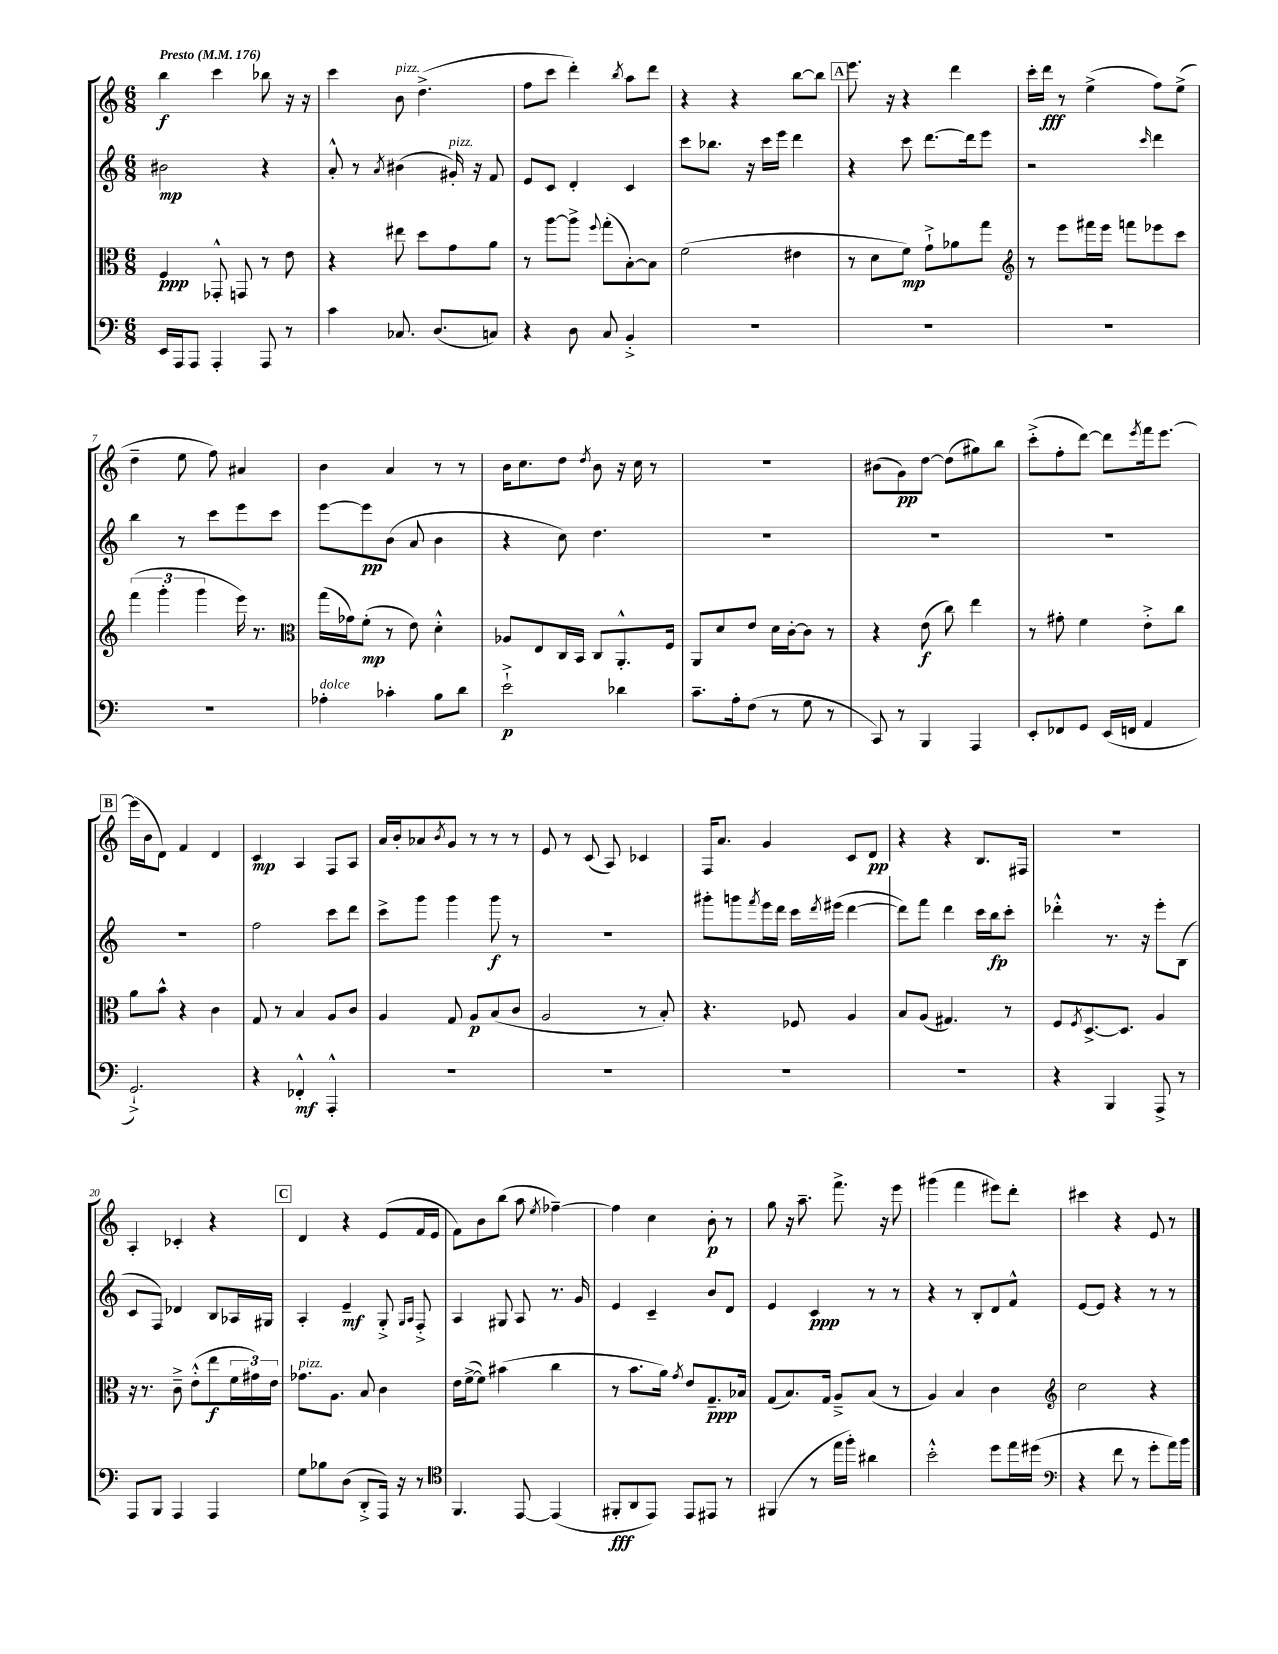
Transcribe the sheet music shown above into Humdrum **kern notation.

**kern	**dynam	**kern	**dynam	**kern	**dynam	**kern	**dynam
*part4	*part4	*part3	*part3	*part2	*part2	*part1	*part1
*staff4	*staff4	*staff3	*staff3	*staff2	*staff2	*staff1	*staff1
*clefF4	*	*clefC3	*	*clefG2	*	*clefG2	*
*k[]	*	*k[]	*	*k[]	*	*k[]	*
*M6/8	*	*M6/8	*	*M6/8	*	*M6/8	*
*MM176	*	*MM176	*	*MM176	*	*MM176	*
=1	=1	=1	=1	=1	=1	=1	=1
!	!	!	!	!	!	!LO:TX:a:B:t=Presto	!
16EE/LL	.	4F/	ppp	2b#X\	mp	4bb\	f
16AAA/J	.	.	.	.	.	.	.
8AAA/J	.	.	.	.	.	.	.
4AAA'/	.	8GG-X'^^/	.	.	.	4ccc\	.
.	.	8GGn/	.	.	.	.	.
8AAA/	.	8r	.	4r	.	8bb-X\	.
8r	.	8e\	.	.	.	16r	.
.	.	.	.	.	.	16r	.
=2	=2	=2	=2	=2	=2	=2	=2
4c\	.	4r	.	8a'^^/	.	4ccc\	.
.	.	.	.	8r	.	.	.
.	.	.	.	8qa/	.	.	.
!	!	!	!	!	!	!LO:TX:a:i:t=pizz.	!
8.C-X/	.	8ee#X\	.	(4b#X\	.	8b\	.
.	.	8dd\L	.	.	.	(4.dd^\	.
(8.D/L	.	.	.	.	.	.	.
!	!	!	!	!LO:TX:a:i:t=pizz.	!	!	!
.	.	8g\	.	16g#X'/)	.	.	.
.	.	.	.	16r	.	.	.
8Cn/J)	.	8a\J	.	8f/	.	.	.
=3	=3	=3	=3	=3	=3	=3	=3
4r	.	8r	.	8e/L	.	8ff\L	.
.	.	[8aa\L	.	8c/J	.	8ccc\J	.
8D\	.	8aa^\J]	.	4d'/	.	4ddd'\)	.
.	.	8qqff/	.	.	.	.	.
8C/	.	(8gg'\L	.	.	.	.	.
.	.	.	.	.	.	8qbb/	.
4BB'^/	.	[8B'\)	.	4c/	.	8aa\L	.
.	.	8B\J]	.	.	.	8ddd\J	.
=4	=4	=4	=4	=4	=4	=4	=4
2.r	.	(2f\	.	8ccc\L	.	4r	.
.	.	.	.	8.bb-X\J	.	.	.
.	.	.	.	.	.	4r	.
.	.	.	.	16r	.	.	.
.	.	.	.	16ccc\LL	.	.	.
.	.	.	.	16eee\JJ	.	.	.
.	.	4e#X\	.	4ddd\	.	[8bb\L	.
.	.	.	.	.	.	8bb\J]	.
!!LO:REH:place=s1:t=A
=5	=5	=5	=5	=5	=5	=5	=5
2.r	.	8r	.	4r	.	8.eee\	.
.	.	8d\L	.	.	.	.	.
.	.	.	.	.	.	16r	.
.	.	8f\J)	mp	8ccc\	.	4r	.
.	.	8g`^\L	.	[8.ddd\L	.	.	.
.	.	8a-X\	.	.	.	4ddd\	.
.	.	.	.	16ddd\k]	.	.	.
.	.	8gg\J	.	8eee\J	.	.	.
=6	=6	=6	=6	=6	=6	=6	=6
*	*	*clefG2	*	*	*	*	*
2.r	.	8r	.	2r	.	16ccc'\LL	.
.	.	.	.	.	.	16ddd\JJ	fff
.	.	8eee\L	.	.	.	8r	.
.	.	16fff#X\L	.	.	.	(4ee^\	.
.	.	16eee\JJ	.	.	.	.	.
.	.	8fffn\L	.	.	.	.	.
.	.	.	.	16qqccc/	.	.	.
.	.	8eee-X\	.	4ddd\	.	8ff\L)	.
.	.	8ccc\J	.	.	.	(8ee^\J	.
!!LO:LB:g=z
=7	=7	=7	=7	=7	=7	=7	=7
2.r	.	(6fff\	.	4bb\	.	4dd~\	.
.	.	6ggg'\	.	.	.	.	.
.	.	.	.	8r	.	8ee\	.
.	.	6ggg\	.	.	.	.	.
.	.	.	.	8ccc\L	.	8ff\)	.
.	.	16eee\)	.	8eee\	.	4a#X/	.
.	.	8.r	.	.	.	.	.
.	.	.	.	8ccc\J	.	.	.
=8	=8	=8	=8	=8	=8	=8	=8
*	*	*clefC3	*	*	*	*	*
!LO:TX:a:i:t=dolce	!	!	!	!	!	!	!
4A-X'\	.	(16gg\LL	.	[8eee\L	.	4b\	.
.	.	16g-X\J)	.	.	.	.	.
.	.	(8f'\J	mp	8eee\]	pp	.	.
4c-X'\	.	8r	.	(8b\J	.	4a/	.
.	.	8e\)	.	8a/	.	.	.
8B\L	.	4d'^^\	.	4b\	.	8r	.
8d\J	.	.	.	.	.	8r	.
=9	=9	=9	=9	=9	=9	=9	=9
2e`^\	p	8A-X/L	.	4r	.	16b\KL	.
.	.	.	.	.	.	8.cc\	.
.	.	8E/	.	.	.	.	.
.	.	16C/L	.	8cc\)	.	8dd\J	.
.	.	16BB/JJ	.	.	.	.	.
.	.	.	.	.	.	8qdd/	.
.	.	8C/L	.	4.dd\	.	8b\	.
4d-X\	.	8.AA'^^/	.	.	.	16r	.
.	.	.	.	.	.	16cc\	.
.	.	.	.	.	.	8r	.
.	.	16F/Jk	.	.	.	.	.
=10	=10	=10	=10	=10	=10	=10	=10
8.c~\L	.	8AA/L	.	2.r	.	2.r	.
.	.	8d/	.	.	.	.	.
16A'\k	.	.	.	.	.	.	.
(8F\J	.	8e/J	.	.	.	.	.
8r	.	16d\LL	.	.	.	.	.
.	.	[16c'\J	.	.	.	.	.
8G\	.	8c\J]	.	.	.	.	.
8r	.	8r	.	.	.	.	.
=11	=11	=11	=11	=11	=11	=11	=11
8CC/)	.	4r	.	2.r	.	(8b#X\L	.
8r	.	.	.	.	.	8g\)	pp
4BBB/	.	(8e\	f	.	.	[8dd\J	.
.	.	8cc\)	.	.	.	(8dd\L]	.
4AAA/	.	4ee\	.	.	.	8gg#X\)	.
.	.	.	.	.	.	8bb\J	.
=12	=12	=12	=12	=12	=12	=12	=12
8EE'/L	.	8r	.	2.r	.	(8ccc'^\L	.
8FF-X/	.	8g#X'\	.	.	.	8ff'\	.
8GG/J	.	4f\	.	.	.	[8ddd\J)	.
(16EE/LL	.	.	.	.	.	8ddd\L]	.
16FFn/JJ	.	.	.	.	.	.	.
.	.	.	.	.	.	8qeee/	.
4AA/	.	8e'^\L	.	.	.	16fff\k	.
.	.	.	.	.	.	[8.eee\J	.
.	.	8cc\J	.	.	.	.	.
!!LO:LB:g=z
!!LO:REH:place=s1:t=B
=13	=13	=13	=13	=13	=13	=13	=13
2.GG`^/)	.	8a\L	.	2.r	.	(16eee\LL]	.
.	.	.	.	.	.	16b\J	.
.	.	8b^^\J	.	.	.	8d\J)	.
.	.	4r	.	.	.	4f/	.
.	.	4c\	.	.	.	4d/	.
=14	=14	=14	=14	=14	=14	=14	=14
4r	.	8G/	.	2ff\	.	4c/	mp
.	.	8r	.	.	.	.	.
4FF-X'^^/	mf	4B/	.	.	.	4A/	.
4AAA'^^/	.	8A/L	.	8ccc\L	.	8F/L	.
.	.	8c/J	.	8ddd\J	.	8A/J	.
=15	=15	=15	=15	=15	=15	=15	=15
2.r	.	4A/	.	8ccc^\L	.	16a/LL	.
.	.	.	.	.	.	16b'/J	.
.	.	.	.	8ggg\J	.	8a-X/	.
.	.	.	.	.	.	8qb/	.
.	.	8G/	.	4ggg\	.	8g/J	.
.	.	8A/L	p	.	.	8r	.
.	.	(8B/	.	8ggg\	f	8r	.
.	.	8c/J	.	8r	.	8r	.
=16	=16	=16	=16	=16	=16	=16	=16
2.r	.	2A/	.	2.r	.	8e/	.
.	.	.	.	.	.	8r	.
.	.	.	.	.	.	(8c/	.
.	.	.	.	.	.	8A/)	.
.	.	8r	.	.	.	4c-X/	.
.	.	8B'/)	.	.	.	.	.
=17	=17	=17	=17	=17	=17	=17	=17
2.r	.	4.r	.	8ggg#X'\L	.	16F/KL	.
.	.	.	.	.	.	8.a/J	.
.	.	.	.	8gggn\	.	.	.
.	.	.	.	8qfff/	.	.	.
.	.	.	.	16eee\L	.	4g/	.
.	.	.	.	16ddd\JJ	.	.	.
.	.	8F-X/	.	16ccc\LL	.	.	.
.	.	.	.	8qddd/	.	.	.
.	.	.	.	(16eee#X\JJ	.	.	.
.	.	4A/	.	[4ddd\	.	8c/L	.
.	.	.	.	.	.	8d/J	pp
=18	=18	=18	=18	=18	=18	=18	=18
2.r	.	8B/L	.	8ddd\L])	.	4r	.
.	.	(8A/J	.	8fff\J	.	.	.
.	.	4.G#X/)	.	4ddd\	.	4r	.
.	.	.	.	16ccc\LL	.	8.B/L	.
.	.	.	.	16bb\J	fp	.	.
.	.	8r	.	8ccc'\J	.	.	.
.	.	.	.	.	.	16F#X/Jk	.
=19	=19	=19	=19	=19	=19	=19	=19
4r	.	8F/L	.	4ddd-X'^^\	.	2.r	.
.	.	8qF/	.	.	.	.	.
.	.	[8.D^/	.	.	.	.	.
4BBB/	.	.	.	8.r	.	.	.
.	.	8.D/J]	.	.	.	.	.
.	.	.	.	16r	.	.	.
8AAA^/	.	4A/	.	8eee'\L	.	.	.
8r	.	.	.	(8B\J	.	.	.
!!LO:LB:g=z
=20	=20	=20	=20	=20	=20	=20	=20
8AAA/L	.	16r	.	8c/L	.	4A'/	.
.	.	8.r	.	.	.	.	.
8BBB/J	.	.	.	8F/J)	.	.	.
4AAA/	.	8c~^\	.	4d-X/	.	4c-X'/	.
.	.	(8e'^^\L	.	.	.	.	.
4AAA/	.	8ee\	f	8B/L	.	4r	.
.	.	24f\L	.	16A-X/L	.	.	.
.	.	24g#X\)	.	.	.	.	.
.	.	.	.	16G#X/JJ	.	.	.
.	.	24e\JJ	.	.	.	.	.
!!LO:REH:place=s1:t=C
=21	=21	=21	=21	=21	=21	=21	=21
!	!	!LO:TX:a:i:t=pizz.	!	!	!	!	!
8G\L	.	8.g-X\L	.	4A'/	.	4d/	.
8B-X\	.	.	.	.	.	.	.
.	.	8.A\J	.	.	.	.	.
(8D\J	.	.	.	4e~/	mf	4r	.
8DD'^/L	.	8B/	.	.	.	.	.
16AAA/Jk)	.	4c\	.	8G'^/	.	(8e/L	.
16r	.	.	.	.	.	.	.
.	.	.	.	16qqG/LL	.	.	.
.	.	.	.	16qqA/JJ	.	.	.
8r	.	.	.	8F'^/	.	16f/L	.
.	.	.	.	.	.	16e/JJ	.
=22	=22	=22	=22	=22	=22	=22	=22
*clefC4	*	*	*	*	*	*	*
4.FF/	.	16e\LL	.	4A/	.	8f\L)	.
.	.	([16f^\J	.	.	.	.	.
.	.	8f\J])	.	.	.	8b\	.
.	.	(4b#X\	.	8G#X/	.	(8bb\J	.
[8EE/	.	.	.	8A/	.	8aa\	.
.	.	.	.	.	.	8qee/	.
(4EE/]	.	4cc\	.	8.r	.	[4ff-X~\)	.
.	.	.	.	16g/	.	.	.
=23	=23	=23	=23	=23	=23	=23	=23
8FF#X'/L	fff	8r	.	4e/	.	4ff-\]	.
8AA/	.	8.b\L	.	.	.	.	.
8EE/J)	.	.	.	4c~/	.	4cc\	.
.	.	16a\Jk)	.	.	.	.	.
.	.	8qg/	.	.	.	.	.
8EE/L	.	8e/L	.	.	.	.	.
8EE#X/J	.	8.G~/	ppp	8b/L	.	8b'\	p
8r	.	.	.	8d/J	.	8r	.
.	.	16B-X/Jk	.	.	.	.	.
=24	=24	=24	=24	=24	=24	=24	=24
(4FF#X/	.	(8G/L	.	4e/	.	8gg\	.
.	.	8.B/)	.	.	.	16r	.
.	.	.	.	.	.	8.aa~\	.
8r	.	.	.	4c/	ppp	.	.
.	.	16G/Jk	.	.	.	.	.
16ee\LL	.	8A~^/L	.	.	.	8.fff^\	.
16ff'\JJ)	.	.	.	.	.	.	.
4a#X\	.	(8B/J	.	8r	.	.	.
.	.	.	.	.	.	16r	.
.	.	8r	.	8r	.	8eee\	.
=25	=25	=25	=25	=25	=25	=25	=25
2b'^^\	.	4A/)	.	4r	.	(4ggg#X\	.
.	.	4B/	.	8r	.	4fff\	.
.	.	.	.	8B'/L	.	.	.
8dd\L	.	4c\	.	8d/	.	8eee#X\L)	.
16ee\L	.	.	.	8f^^/J	.	8ddd'\J	.
(16dd#X\JJ	.	.	.	.	.	.	.
=26	=26	=26	=26	=26	=26	=26	=26
*clefF4	*	*clefG2	*	*	*	*	*
4r	.	2cc\	.	[8e/L	.	4ccc#X\	.
.	.	.	.	8e/J]	.	.	.
8f\	.	.	.	4r	.	4r	.
8r	.	.	.	.	.	.	.
8g'\L	.	4r	.	8r	.	8e/	.
16a\L)	.	.	.	8r	.	8r	.
16b\JJ	.	.	.	.	.	.	.
==	==	==	==	==	==	==	==
*-	*-	*-	*-	*-	*-	*-	*-
